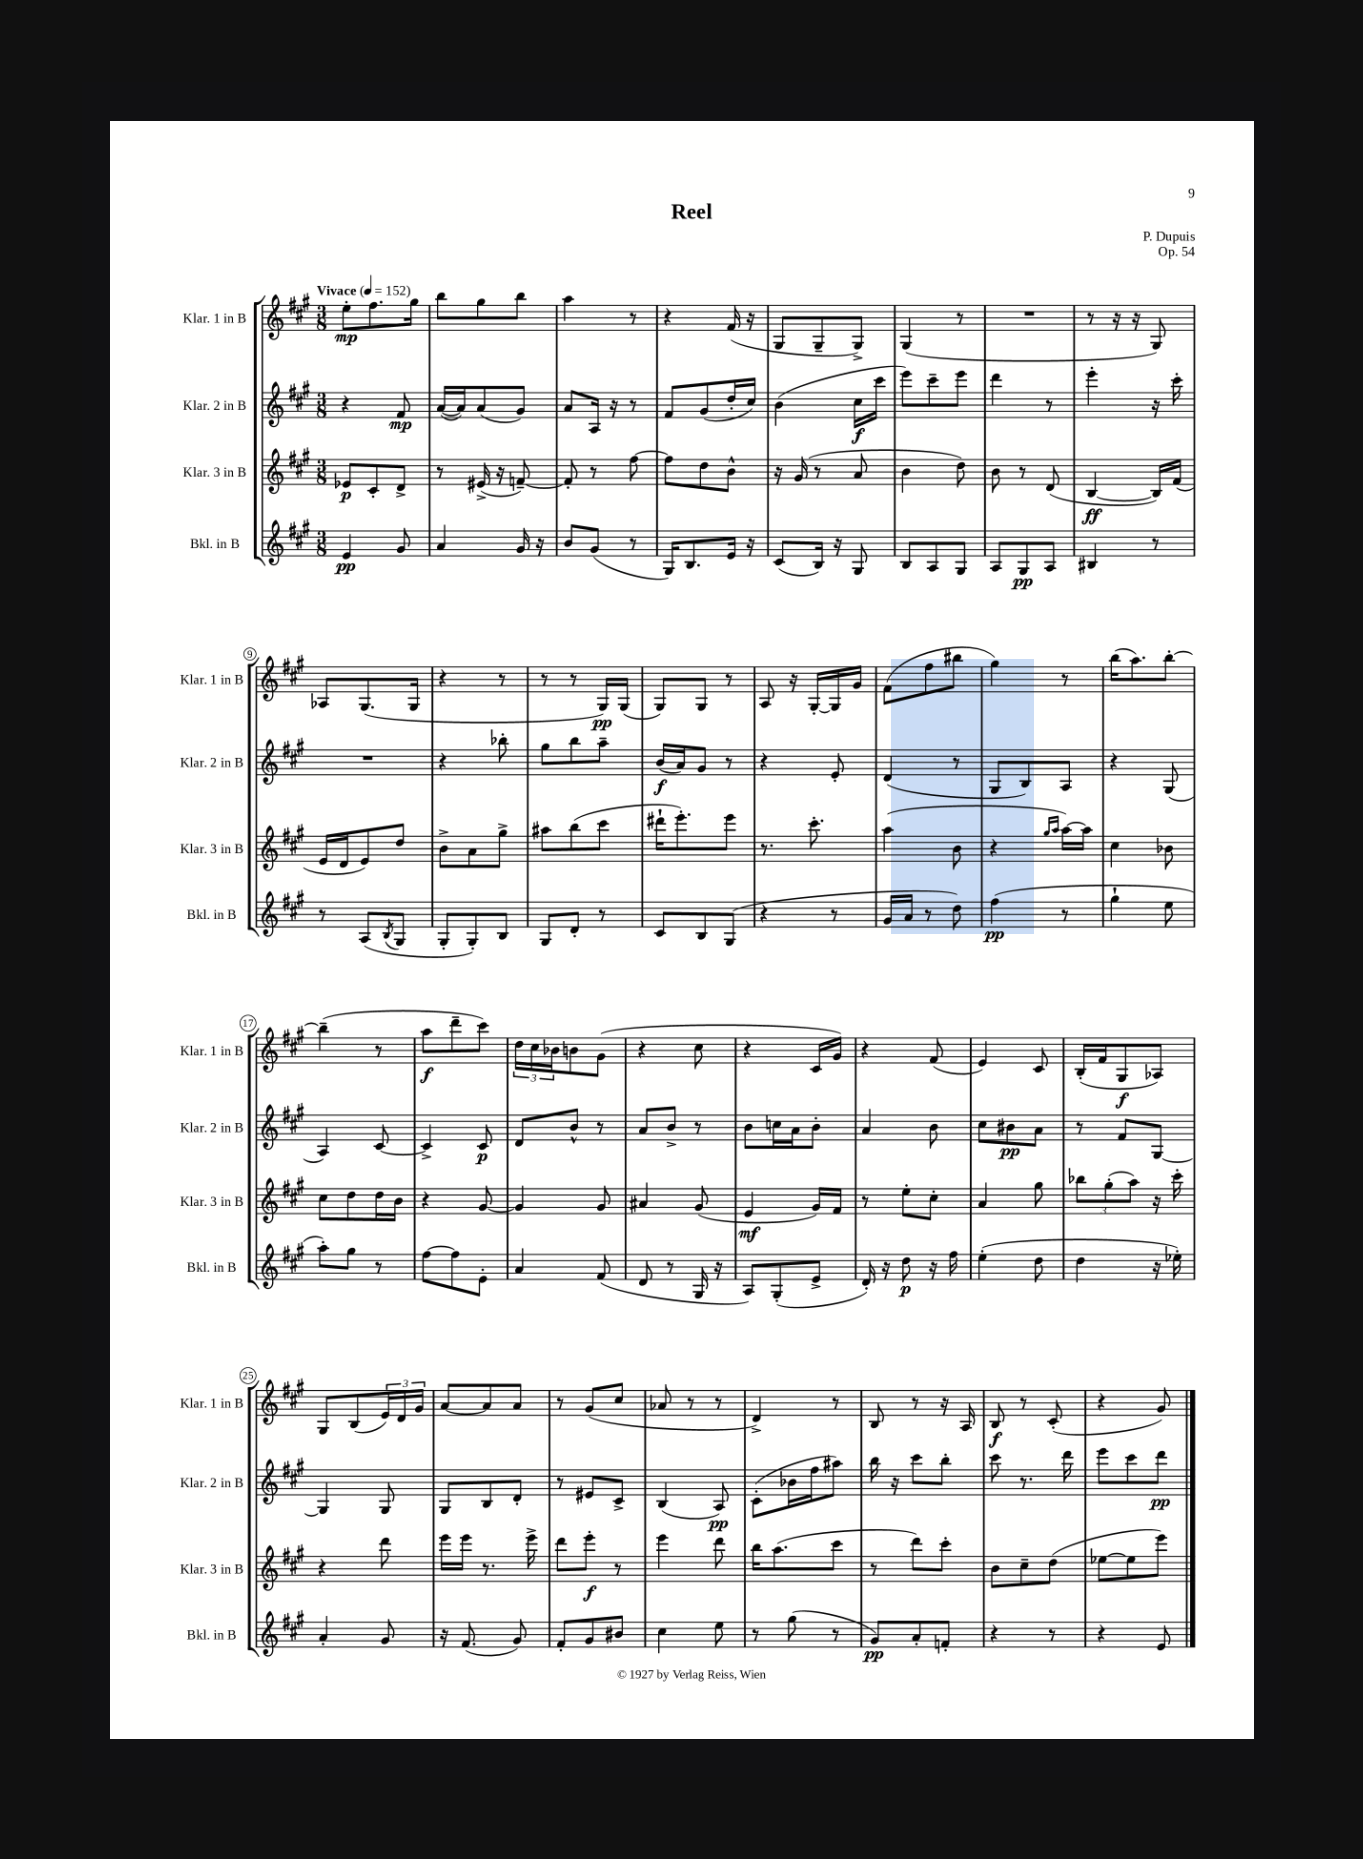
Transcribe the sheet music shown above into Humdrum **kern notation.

**kern	**dynam	**kern	**dynam	**kern	**dynam	**kern	**dynam
*part4	*part4	*part3	*part3	*part2	*part2	*part1	*part1
*staff4	*staff4	*staff3	*staff3	*staff2	*staff2	*staff1	*staff1
*I"Bkl. in B	*	*I"Klar. 3 in B	*	*I"Klar. 2 in B	*	*I"Klar. 1 in B	*
*I'Bkl. in B	*	*I'Klar. 3 in B	*	*I'Klar. 2 in B	*	*I'Klar. 1 in B	*
*clefG2	*	*clefG2	*	*clefG2	*	*clefG2	*
*k[f#c#g#]	*	*k[f#c#g#]	*	*k[f#c#g#]	*	*k[f#c#g#]	*
*M3/8	*	*M3/8	*	*M3/8	*	*M3/8	*
*MM152	*	*MM152	*	*MM152	*	*MM152	*
=1	=1	=1	=1	=1	=1	=1	=1
!	!	!	!	!	!	!LO:TX:a:B:t=Vivace	!
4e/	pp	8e-X/L	p	4r	.	8ee'\L	mp
.	.	8c#'/	.	.	.	8.ff#\	.
8g#/	.	8d^/J	.	8f#/	mp	.	.
.	.	.	.	.	.	16gg#\Jk	.
=2	=2	=2	=2	=2	=2	=2	=2
4a/	.	8r	.	([16a/LL	.	8bb\L	.
.	.	.	.	16a/J])	.	.	.
.	.	(16e#X^/	.	(8a/	.	8gg#\	.
.	.	16r	.	.	.	.	.
16g#/	.	[8fn~/)	.	8g#/J)	.	8bb\J	.
16r	.	.	.	.	.	.	.
=3	=3	=3	=3	=3	=3	=3	=3
8b/L	.	8f'/]	.	8a/L	.	4aa\	.
(8g#/J	.	8r	.	16A/Jk	.	.	.
.	.	.	.	16r	.	.	.
8r	.	[8ff#\	.	8r	.	8r	.
=4	=4	=4	=4	=4	=4	=4	=4
16G#/KL)	.	8ff#\L]	.	8f#/L	.	4r	.
8.B/	.	.	.	.	.	.	.
.	.	8dd\	.	(8g#/	.	.	.
16e/Jk	.	8b^^\J	.	16dd'/L	.	(16f#/	.
16r	.	.	.	16cc#/JJ)	.	16r	.
=5	=5	=5	=5	=5	=5	=5	=5
(8c#/L	.	16r	.	(4b\	.	8G#/L	.
.	.	(16g#/	.	.	.	.	.
16B/Jk)	.	8r	.	.	.	8G#~/	.
16r	.	.	.	.	.	.	.
8G#/	.	8a/	.	16cc#\LL	f	8G#^/J)	.
.	.	.	.	16ccc#\JJ	.	.	.
=6	=6	=6	=6	=6	=6	=6	=6
8B/L	.	4b\	.	8eee\L)	.	(4G#/	.
8A/	.	.	.	8ccc#~\	.	.	.
8G#/J	.	8dd\)	.	8eee\J	.	8r	.
=7	=7	=7	=7	=7	=7	=7	=7
8A/L	.	8b\	.	4ddd\	.	4.r	.
8G#/	pp	8r	.	.	.	.	.
8A/J	.	(8d/	.	8r	.	.	.
=8	=8	=8	=8	=8	=8	=8	=8
4B#X/	.	[4B/	ff	4eee'\	.	8r	.
.	.	.	.	.	.	16r	.
.	.	.	.	.	.	16r	.
8r	.	16B/LL])	.	16r	.	8G#/)	.
.	.	(16f#/JJ	.	16ccc#'\	.	.	.
!!LO:LB:g=z
=9	=9	=9	=9	=9	=9	=9	=9
8r	.	16e/LL	.	4.r	.	8A-X/L	.
.	.	16d/J	.	.	.	.	.
(8A/L	.	8e/)	.	.	.	(8.G#/	.
8qB/	.	.	.	.	.	.	.
8G#/J	.	8dd/J	.	.	.	.	.
.	.	.	.	.	.	16G#/Jk	.
=10	=10	=10	=10	=10	=10	=10	=10
8G#'/L	.	8b^\L	.	4r	.	4r	.
8G#'/)	.	8a\	.	.	.	.	.
8B/J	.	8gg#^\J	.	8bb-X'\	.	8r	.
=11	=11	=11	=11	=11	=11	=11	=11
8G#/L	.	8aa#X\L	.	8gg#\L	.	8r	.
8d'/J	.	(8bb\	.	8bb\	.	8r	.
8r	.	8ccc#\J	.	8aa~\J	.	16G#/LL)	pp
.	.	.	.	.	.	(16G#/JJ	.
=12	=12	=12	=12	=12	=12	=12	=12
8c#/L	.	16ddd#X`\KL	.	(16b/LL	f	8G#/L)	.
.	.	8.eee'\)	.	16a/J)	.	.	.
8B/	.	.	.	8g#/J	.	8G#/J	.
(8G#/J	.	8eee\J	.	8r	.	8r	.
=13	=13	=13	=13	=13	=13	=13	=13
4r	.	8.r	.	4r	.	8A/	.
.	.	.	.	.	.	16r	.
.	.	8.ccc#'\	.	.	.	[16G#'/LL	.
8r	.	.	.	8e'/	.	16G#/]	.
.	.	.	.	.	.	16g#/JJ	.
=14	=14	=14	=14	=14	=14	=14	=14
16g#/LL	.	(4aa\	.	(4d/	.	(8f#\L	.
16a/JJ	.	.	.	.	.	.	.
8r	.	.	.	.	.	8ff#\	.
8dd\)	.	8b\	.	8r	.	8bb#X\J	.
=15	=15	=15	=15	=15	=15	=15	=15
(4ff#\	pp	4r	.	8G#/L	.	4gg#\)	.
.	.	.	.	8B/)	.	.	.
.	.	16qqgg#/LL	.	.	.	.	.
.	.	16qqaa/JJ	.	.	.	.	.
8r	.	[16aa\LL)	.	8A/J	.	8r	.
.	.	16aa\JJ]	.	.	.	.	.
=16	=16	=16	=16	=16	=16	=16	=16
4gg#`\	.	4cc#\	.	4r	.	(16bb\KL	.
.	.	.	.	.	.	8.aa\)	.
8ee\	.	8b-X\	.	(8G#/	.	[8bb'\J	.
!!LO:LB:g=z
=17	=17	=17	=17	=17	=17	=17	=17
8aa'\L)	.	8cc#\L	.	4A/)	.	(4bb~\]	.
8gg#\J	.	8dd\	.	.	.	.	.
8r	.	16dd\L	.	[8c#/	.	8r	.
.	.	16b\JJ	.	.	.	.	.
=18	=18	=18	=18	=18	=18	=18	=18
[8ff#\L	.	4r	.	4c#^/]	.	8aa\L	f
8ff#\]	.	.	.	.	.	8ddd~\	.
8e'\J	.	[8g#/	.	8c#/	p	8ccc#\J)	.
=19	=19	=19	=19	=19	=19	=19	=19
4a/	.	4g#/]	.	8d/L	.	24dd\LL	.
.	.	.	.	.	.	24cc#\	.
.	.	.	.	.	.	24b-X\J	.
.	.	.	.	8b^^/J	.	8bn\	.
(8f#/	.	8g#/	.	8r	.	(8g#\J	.
=20	=20	=20	=20	=20	=20	=20	=20
8d/	.	4a#X/	.	8a/L	.	4r	.
8r	.	.	.	8b^/J	.	.	.
16G#/	.	(8g#/	.	8r	.	8cc#\	.
16r	.	.	.	.	.	.	.
=21	=21	=21	=21	=21	=21	=21	=21
8A/L)	.	4e/	mf	8b\L	.	4r	.
(8G#'/	.	.	.	16ccn\L	.	.	.
.	.	.	.	16a\J	.	.	.
8e^/J	.	16g#/LL)	.	8b'\J	.	16c#/LL	.
.	.	16f#/JJ	.	.	.	16g#/JJ)	.
=22	=22	=22	=22	=22	=22	=22	=22
16d'/)	.	8r	.	4a/	.	4r	.
16r	.	.	.	.	.	.	.
8dd\	p	8ee'\L	.	.	.	.	.
16r	.	8cc#'\J	.	8b\	.	(8f#/	.
16ff#\	.	.	.	.	.	.	.
=23	=23	=23	=23	=23	=23	=23	=23
(4ee'\	.	4a/	.	8cc#\L	.	4e/)	.
.	.	.	.	8b#X\	pp	.	.
8dd\	.	8gg#\	.	8a\J	.	8c#/	.
=24	=24	=24	=24	=24	=24	=24	=24
4dd\	.	12bb-X\L	.	8r	.	(16B'/LL	.
.	.	.	.	.	.	16f#/J	.
.	.	(12gg#'\	.	.	.	.	.
.	.	.	.	8f#/L	.	8G#/	f
.	.	12aa\J)	.	.	.	.	.
16r	.	16r	.	[8G#/J	.	8A-X/J)	.
16ee-X'\)	.	16ccc#'\	.	.	.	.	.
!!LO:LB:g=z
=25	=25	=25	=25	=25	=25	=25	=25
4a'/	.	4r	.	4G#/]	.	8G#/L	.
.	.	.	.	.	.	(8B/	.
8g#/	.	8ddd\	.	8G#/	.	24e/L)	.
.	.	.	.	.	.	24d/	.
.	.	.	.	.	.	24g#/JJ	.
=26	=26	=26	=26	=26	=26	=26	=26
16r	.	16eee\LL	.	8G#/L	.	[8a/L	.
(8.f#/	.	16eee\JJ	.	.	.	.	.
.	.	8.r	.	8B/	.	8a/]	.
8g#/)	.	.	.	8d'/J	.	8a/J	.
.	.	16eee^\	.	.	.	.	.
=27	=27	=27	=27	=27	=27	=27	=27
8f#'/L	.	8ddd\L	.	8r	.	8r	.
8g#/	.	8eee'\J	f	8e#X/L	.	(8g#/L	.
8b#X/J	.	8r	.	8c#^/J	.	8cc#/J	.
=28	=28	=28	=28	=28	=28	=28	=28
4cc#\	.	4eee\	.	(4B/	.	8a-X/	.
.	.	.	.	.	.	8r	.
8ee\	.	8ddd\	.	8A/)	pp	8r	.
=29	=29	=29	=29	=29	=29	=29	=29
8r	.	16bb\KL	.	(8c#'\L	.	4d^/)	.
.	.	(8.aa\	.	.	.	.	.
(8gg#\	.	.	.	16b-X\L	.	.	.
.	.	.	.	16ff#\J	.	.	.
8r	.	8ccc#\J	.	8aa#X\J)	.	8r	.
=30	=30	=30	=30	=30	=30	=30	=30
8g#/L)	pp	8r	.	16bb\	.	8B/	.
.	.	.	.	16r	.	.	.
8a'/	.	8ddd\L)	.	8ccc#\L	.	8r	.
8fn'/J	.	8ccc#'\J	.	8bb'\J	.	16r	.
.	.	.	.	.	.	16A/	.
=31	=31	=31	=31	=31	=31	=31	=31
4r	.	8b\L	.	8ccc#\	.	8B/	f
.	.	8cc#~\	.	8.r	.	8r	.
8r	.	(8dd\J	.	.	.	(8c#'/	.
.	.	.	.	16ddd\	.	.	.
=32	=32	=32	=32	=32	=32	=32	=32
4r	.	[8ee-X\L	.	8eee\L	.	4r	.
.	.	8ee-\]	.	8ccc#\	.	.	.
8e/	.	8eee\J)	.	8ddd\J	pp	8g#/)	.
==	==	==	==	==	==	==	==
*-	*-	*-	*-	*-	*-	*-	*-
